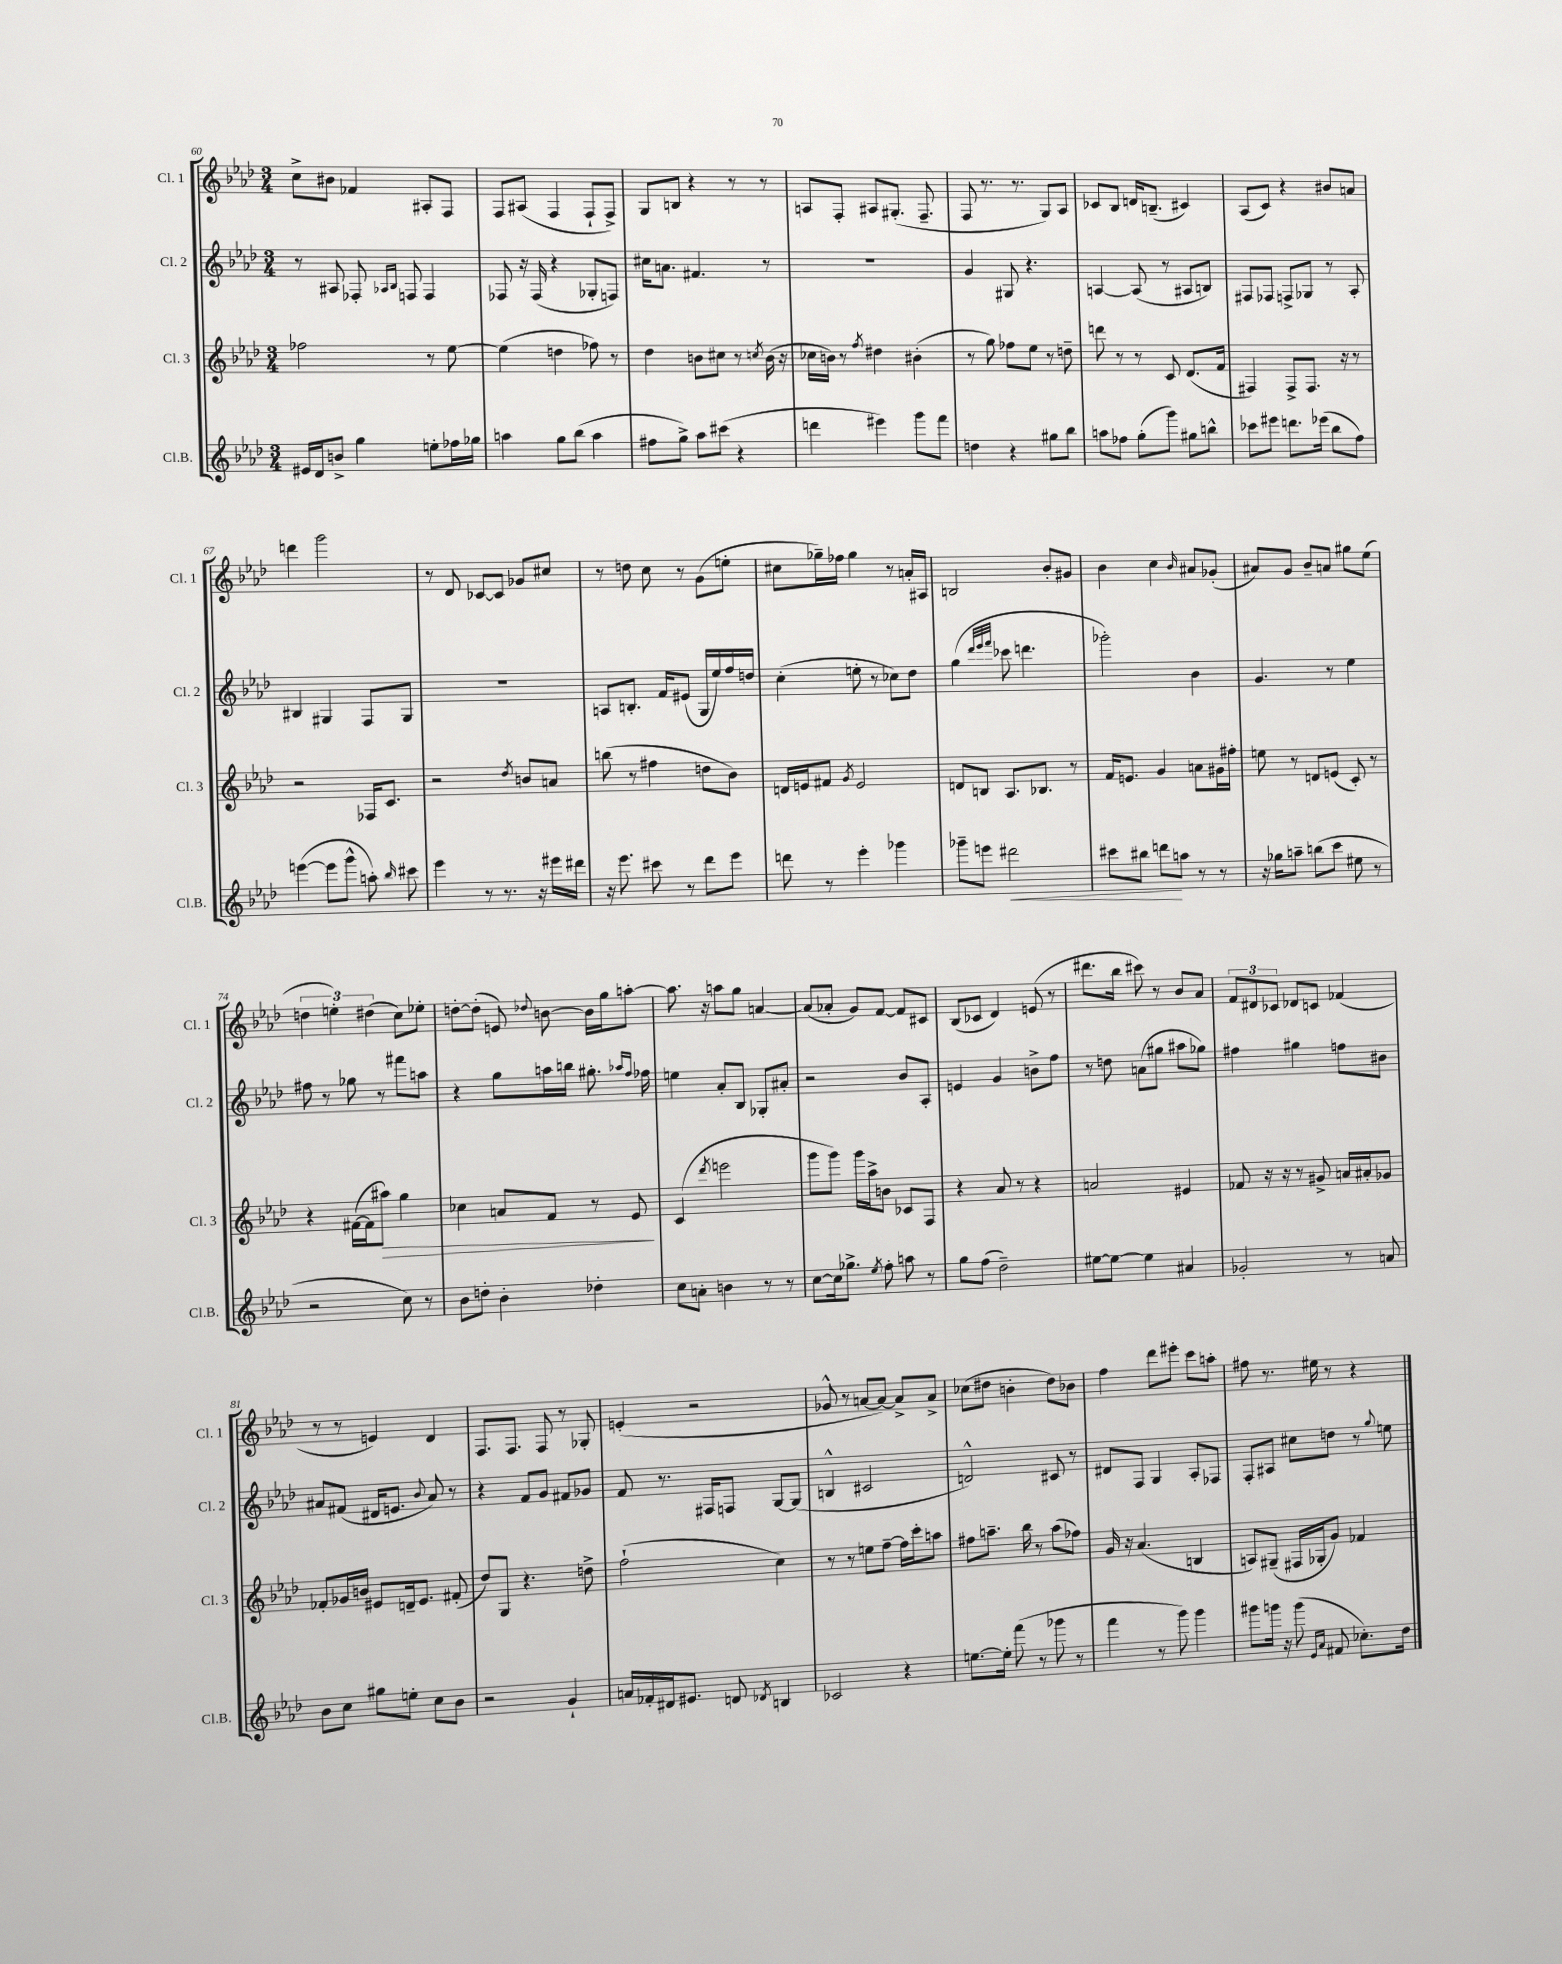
<<
\new StaffGroup <<
\new Staff = "s0" \with { instrumentName = "Cl. 1" shortInstrumentName = "Cl. 1" } {
    \clef treble \key aes \major \numericTimeSignature \time 3/4
    \autoBeamOff c''8[-> bis'8] fes'4 ais8[-. f8] |
    f8[ ais8]( f4 f8[-! f8]->) |
    g8[ b8] r4 r8 r8 |
    a8[ f8]-. ais8[ gis8.]-.( f8.-- |
    f8 r8. r8. g8[) aes8] |
    ces'8[ bes8] d'16[ b8.]--( cis'4) |
    aes8[( c'8]) r4 bis'8[ a'8] |
    d'''4 g'''2 |
    r8 des'8 ces'8[~ ces'8] ges'8[ cis''8] |
    r8 d''8 c''8 r8 g'8[( e''8]-. |
    cis''8[ ges''16--) fes''16] ges''4 r8 a'16[-. ais16] |
    b2 bes'8[-. gis'8] |
    bes'4 c''4 \grace { bes'16 } ais'8[ ges'8]-.( |
    ais'8[) g'8] bes'8[-- a'8] gis''8[ ees''8]( |
    \tuplet 3/2 { d''4 e''4-.) dis''4( } c''8[) ees''8]-. |
    d''8[~-. d''8]-.( e'8) \appoggiatura { des''8 } b'8~ b'16[ g''16 a''8]~-. |
    a''8. r16 a''8[ g''8] a'4~ |
    a'8[( aes'8]-. g'8[) f'8]~ f'8[ cis'8] |
    bes8[( ces'8] des'4) e'8( r8 |
    dis'''8.[ bes''16] cis'''8) r8 bes'8[ aes'8] |
    \tuplet 3/2 { f'8[ dis'8 ces'8] } des'8[ c'8] fes'4( |
    r8 r8 e'4) des'4 |
    f8.[ f8.] f8 r8 ges8-. |
    e'4-.( r2 |
    ges'8-^ r8 a'8[~ a'8]~) a'8[-> a'8]-> |
    ces''8[( dis''8] b'4-. dis''8[) bes'8] |
    f''4 des'''8[ eis'''8]-. c'''8[ a''8]-. |
    fis''8 r8. eis''16 r8 r4 \bar "|." |
}
\new Staff = "s1" \with { instrumentName = "Cl. 2" shortInstrumentName = "Cl. 2" } {
    \clef treble \key aes \major \numericTimeSignature \time 3/4
    \autoBeamOff r8 ais8 fes8-. \grace { aes16[ bes16] } f8 f4 |
    fes8 r16 fes16( r4 ges8[-. f8]) |
    cis''16[ a'8.] fis'4. r8 |
    R2. |
    g'4 gis8 r4. |
    a4~ a8( r8 ais8[ b8]) |
    fis8[ fes8] f8[-> ges8] r8 aes8-. |
    bis4 gis4 f8[ gis8] |
    R2. |
    a8[ b8.]-. f'16[ eis'8]( g16[ ees''16) f''16 d''16] |
    c''4-.( e''8-. r8 ces''8[) des''8] |
    g''4( \grace { des'''32[ ees'''32 f'''32] } ces'''8 d'''4. |
    ges'''2-.) bes'4 |
    g'4. r8 ees''4 |
    fis''8 r8 ges''8 r8 fis'''8[ a''8] |
    r4 g''8[ a''16 b''16] gis''8.-. \grace { aes''16[ f''16] } fes''16 |
    e''4 aes'8[-. bes8] ges8[-. ais'8]-. |
    r2 bes'8[ aes8]-. |
    e'4 g'4 b'8[-> f''8] |
    r8 d''8 a'8[( gis''8] ais''8[ ges''8]) |
    fis''4 gis''4 f''8[ bis'8] |
    ais'8[ fis'8]( dis'16[ e'8.] \appoggiatura { bes'8 } ais'8) r8 |
    r4 f'8[ g'8] fis'8[ ges'8] |
    f'8 r8. fis16[ f8] g8[~ g8]( |
    b4-^ cis'2 |
    d'2-^) cis'8 r8 |
    dis'8[ f8] g4 aes8[-. fes8] |
    f8[-. ais8] cis''8[ d''8] r8 \appoggiatura { g''8 } e''8 \bar "|." |
}
\new Staff = "s2" \with { instrumentName = "Cl. 3" shortInstrumentName = "Cl. 3" } {
    \clef treble \key aes \major \numericTimeSignature \time 3/4
    \autoBeamOff fes''2 r8 ees''8~ |
    ees''4( d''4 fes''8) r8 |
    des''4 b'8[ cis''8] r8 \acciaccatura { c''8 } b'16( r16 |
    ces''16[ b'16]) r8 \acciaccatura { f''8 } dis''4 bis'4-.( |
    r8 g''8) fes''8[ ees''8] r8 d''8-- |
    d'''8 r8 r8 c'8 des'8.[( f'16] |
    fis4) fis8[-> fis8.] r16 r8 |
    r2 fes16[ c'8.] |
    r2 \acciaccatura { des''8 } b'8[ a'8] |
    b''8( r8 fis''4 d''8[ bes'8]) |
    d'16[ e'16 fis'8] \acciaccatura { g'8 } e'2 |
    d'8[ b8] aes8.[ bes8.] r8 |
    f'16[ e'8.] g'4 a'8[ gis'16 fis''16]-. |
    e''8 r8 d'8[ e'8]( c'8-.) r8 |
    r4 fis'16[~( fis'16 ais''8]\>) g''4 |
    ces''4 a'8[ f'8] r8 ees'8\! |
    c'4( \acciaccatura { des'''8 } e'''2 |
    g'''8[ g'''8]) g'''16[ aes''16-> b'8] ces'8[ f8] |
    r4 aes'8 r8 r4 |
    a'2 eis'4 |
    fes'8 r16 r16 r8 gis'8-> a'16[ ais'16-. ges'8] |
    fes'8[-. ges'16 b'16] eis'8[ d'16-- eis'8.] fis'8-.( |
    des''8[) g8] r4. d''8-> |
    f''2-!( c''4) |
    r8 r8 e''8[ f''8]~-- f''16[ c'''16-. a''8] |
    fis''8[ a''8.]-- bes''16 r8 a''8[( fes''8]) |
    g'16 r16 aes'4.( b4 |
    a8[) gis8]--( fis16[ ges16-. g'8]) fes'4 \bar "|." |
}
\new Staff = "s3" \with { instrumentName = "Cl.B." shortInstrumentName = "Cl.B." } {
    \clef treble \key aes \major \numericTimeSignature \time 3/4
    \autoBeamOff eis'16[ des'16 b'8]-> g''4 e''8[-. fes''16 ges''16] |
    a''4 g''8[ bes''8]( a''4 |
    fis''8[ g''8]->) aes''8[ cis'''8]( r4 |
    d'''4 eis'''4) g'''8[ f'''8] |
    d''4 r4 gis''8[ bes''8] |
    a''8[ fes''8] g''8[-.( g'''8]) gis''8[ b''8]-^ |
    ces'''8[ eis'''8] d'''8.[ ees'''16]( bes''8[ f''8]) |
    e'''4~( e'''8[ g'''8]-^ a''8-.) \grace { bes''16 } cis'''8 |
    ees'''4 r8 r8. r16 eis'''16[ dis'''16] |
    r16 ees'''8. cis'''8 r8 des'''8[ ees'''8] |
    d'''8 r8 ees'''4-. ges'''4 |
    ges'''8[-- e'''8] dis'''2\< |
    cis'''8[ bis''8] d'''8[\! a''8] r8 r8 |
    r16 ges''16[ a''8]-- b''8[( c'''8] eis''8 r8 |
    r2 c''8) r8 |
    bes'8[ d''8]-. bes'4-. des''4-. |
    c''8[ a'8]-. b'4 r8 r8 |
    c''8[~ c''16 ges''8.]-> \acciaccatura { ees''8 } f''8-. a''8 r8 |
    g''8[ f''8]( des''2--) |
    eis''8[~ eis''8]~ eis''4 ais'4 |
    ges'2-. r8 a'8 |
    bes'8[ c''8] gis''8[ e''8]-. c''8[ bes'8] |
    r2 g'4-! |
    a'16[ fes'16-. dis'16 eis'8.] d'8 \acciaccatura { des'8 } b4 |
    ces'2 r4 |
    e''8.[~ e''16]-. f'''8( r8 ges'''8 r8 |
    f'''4 r8 g'''8) g'''4 |
    gis'''8[ g'''16] r16 g'''8( \grace { ees'16[ aes'16] } fis'8 ces''8.[-.) des''16] \bar "|." |
}
>>
>>
\layout { \context { \Score currentBarNumber = #60 } }
